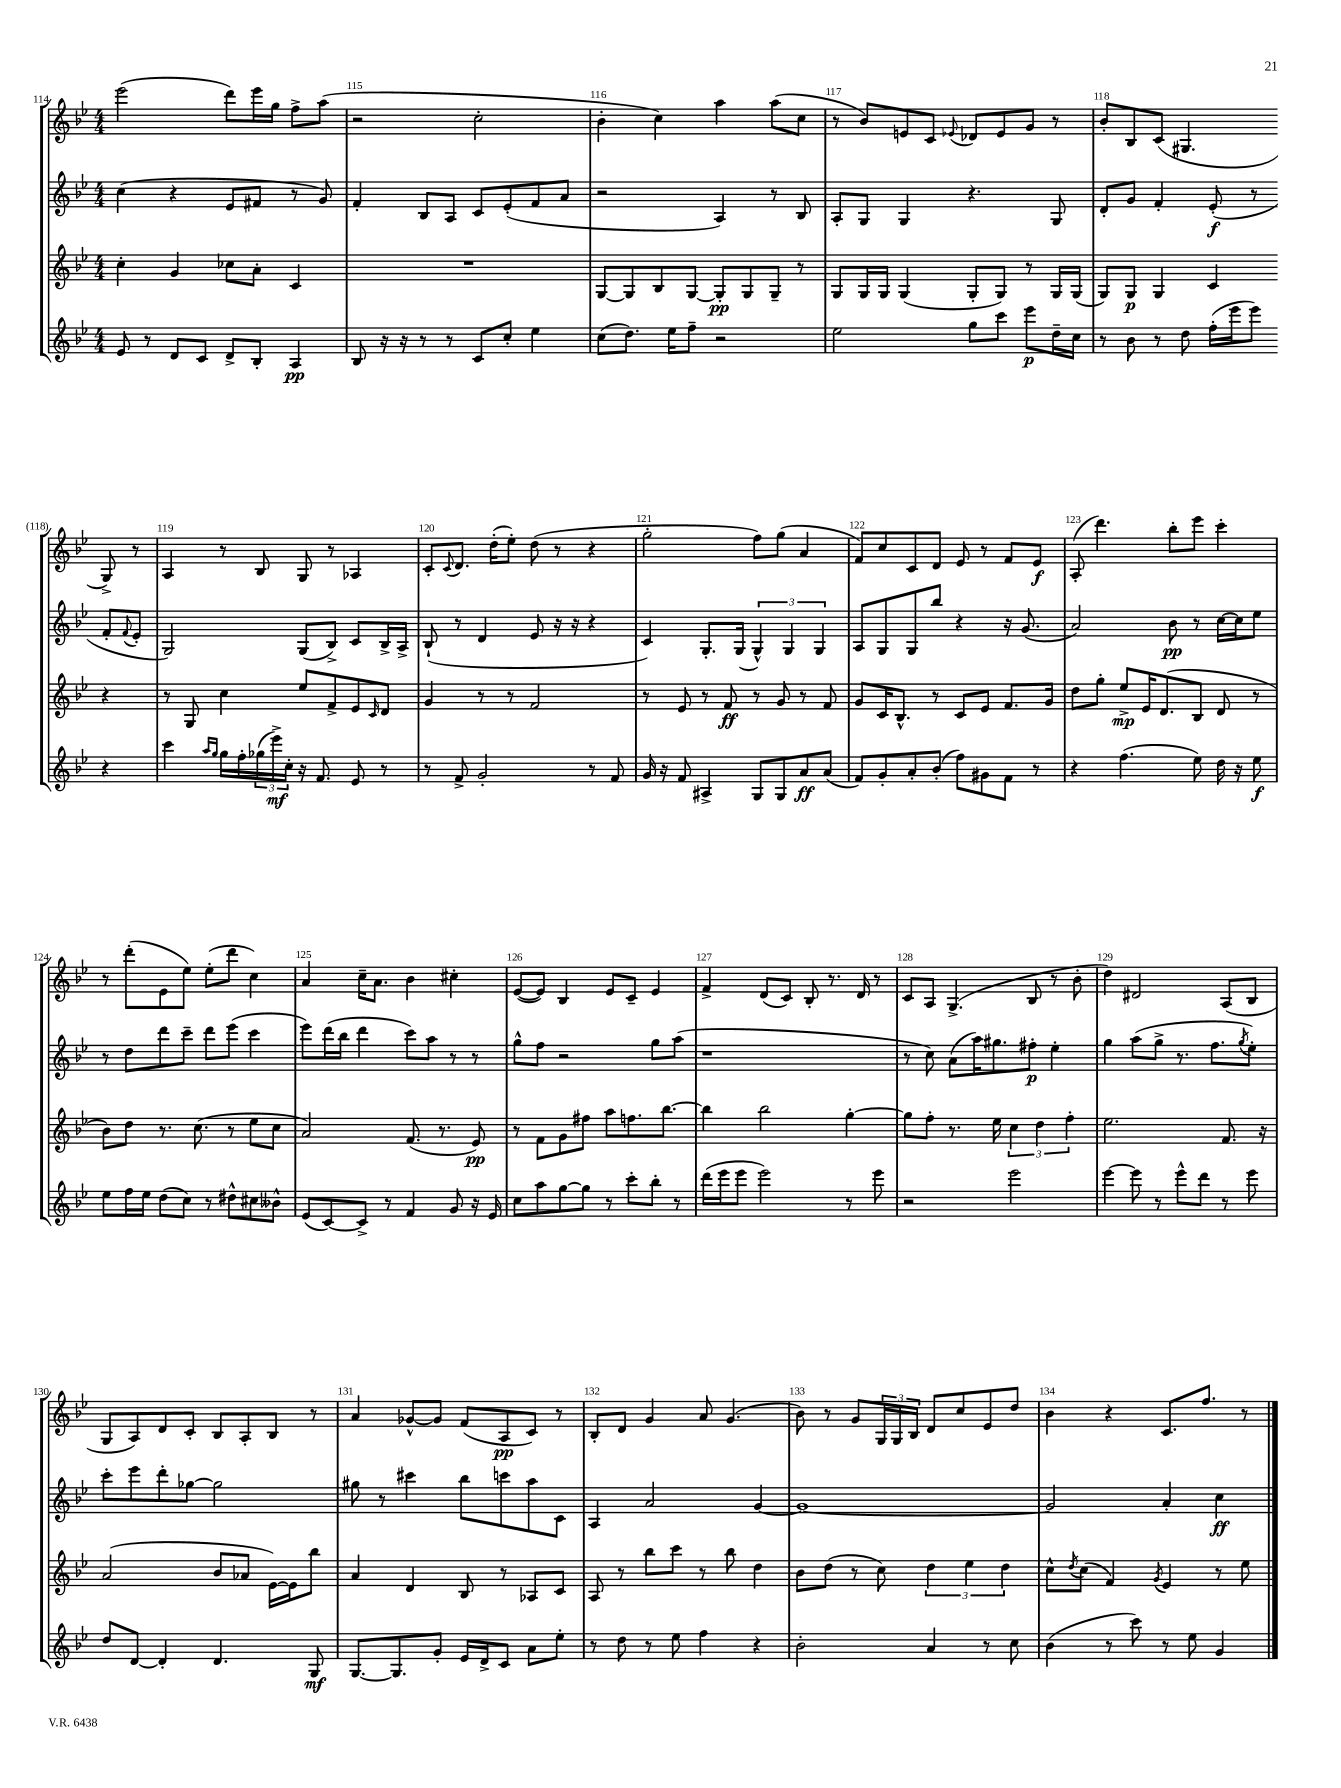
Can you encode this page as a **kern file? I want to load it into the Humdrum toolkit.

**kern	**kern	**kern	**kern
*staff4	*staff3	*staff2	*staff1
*clefG2	*clefG2	*clefG2	*clefG2
*k[b-e-]	*k[b-e-]	*k[b-e-]	*k[b-e-]
*M4/4	*M4/4	*M4/4	*M4/4
8e-	4cc'	(4cc	(2eee-
8r	.	.	.
8d	4g	4r	.
8c	.	.	.
8d^	8cc-	8e-	8ddd)
8B-'	8a'	8f#	16eee-
.	.	.	16gg
4A	4c	8r	8ff^
.	.	8g)	(8aa
=	=	=	=
8B-	1r	4f'	2r
16r	.	.	.
16r	.	.	.
8r	.	8B-	.
8r	.	8A	.
8c	.	8c	2cc'
8cc'	.	(8e-'	.
4ee-	.	8f	.
.	.	8a	.
=	=	=	=
(8cc	[8G	2r	4b-'
8.dd)	8G]	.	.
.	8B-	.	4cc)
16ee-	.	.	.
8ff~	[8G	.	.
2r	8G']	4A)	4aa
.	8G	.	.
.	8G~	8r	(8aa
.	8r	8B-	8cc
=	=	=	=
2ee-	8G	8A'	8r
.	16G	8G	8b-)
.	16G	.	.
.	(4G	4G	8e
.	.	.	8c
.	.	.	8qqe-
8gg	8G'	4.r	8d-
8ccc	8G)	.	8e-
8eee-	8r	.	8g
16dd~	16G	8G	8r
16cc	(16G	.	.
=	=	=	=
8r	8G)	8d'	8b-'
8b-	8G	8g	8B-
8r	4G	4f'	(8c
8dd	.	.	4.G#
(16ff'	4c	(8e-'	.
16eee-	.	.	.
8eee-)	.	8r	.
4r	4r	8f'	8G#^)
.	.	8qqf	.
.	.	8e-'	8r
=	=	=	=
4ccc	8r	2G)	4A
.	8G	.	.
16qqaa	.	.	.
16qqgg	.	.	.
16gg	4cc	.	8r
16ff'	.	.	.
(24gg-	.	.	8B-
24eee-^)	.	.	.
24cc'	.	.	.
16r	8ee-	(8G	8G
8.f	.	.	.
.	8f^	8B-^)	8r
8e-	8e-	8c	4A-
.	16qqc	.	.
8r	8d	16B-^	.
.	.	16A^	.
=	=	=	=
8r	4g	(8B-`	8c'
.	.	.	8qqc
8f^	.	8r	8.d
2g'	8r	4d	.
.	.	.	(16dd'
.	8r	.	8ee-')
.	2f	8e-	(8dd
.	.	16r	8r
.	.	16r	.
8r	.	4r	4r
8f	.	.	.
=	=	=	=
16g	8r	4c)	2gg'
16r	.	.	.
8f	8e-	.	.
4A#^	8r	8.G'	.
.	8f	.	.
.	.	(16G	.
8G	8r	6G^^)	8ff)
8G	8g	.	(8gg
.	.	6G	.
8a	8r	.	4a
.	.	6G	.
(8a	8f	.	.
=	=	=	=
8f)	8g	8A	8f)
8g'	16c	8G	8cc
.	8.B-^^	.	.
8a'	.	8G	8c
(8b-'	8r	8bb-	8d
8ff)	8c	4r	8e-
8g#	8e-	.	8r
8f	8.f	16r	8f
.	.	(8.g	.
8r	.	.	8e-
.	16g	.	.
=	=	=	=
4r	8dd	2a)	(8A'
.	8gg'	.	4.ddd)
(4.ff	8ee-^	.	.
.	16e-	.	.
.	(8.d	.	.
.	.	8b-	8bb-'
8ee-)	8B-	8r	8eee-
16dd	8d	[16cc	4ccc'
16r	.	16cc]	.
8ee-	8r	8ee-	.
=	=	=	=
8ee-	8b-)	8r	8r
16ff	8dd	8dd	(8ddd'
16ee-	.	.	.
(8dd	8.r	8ddd	8e-
8cc)	.	8ccc~	8ee-)
.	(8.cc	.	.
8r	.	8ddd	(8ee-'
8dd#^^	8r	(8eee-	8ddd
8cc#	8ee-	4ccc	4cc)
8b--^^	8cc	.	.
=	=	=	=
(8e-	2a)	8eee-)	4a
[8c)	.	(16ddd	.
.	.	16bb-	.
8c^]	.	4ddd	16cc~
.	.	.	8.a
8r	.	.	.
4f	(8.f	8ccc)	4b-
.	.	8aa	.
.	8.r	.	.
8g	.	8r	4cc#'
16r	8e-)	8r	.
16e-	.	.	.
=	=	=	=
8cc	8r	8gg^^	([8e-
8aa	8f	8ff	8e-])
[8gg	8g	2r	4B-
8gg]	8ff#	.	.
8r	8aa	.	8e-
8ccc'	8.ff	.	8c~
8bb-'	.	8gg	4e-
.	[8.bb-	.	.
8r	.	(8aa	.
=	=	=	=
(16ddd	4bb-]	1r	4f^
16eee-	.	.	.
8eee-	.	.	.
2eee-)	2bb-	.	(8d
.	.	.	8c)
.	.	.	8B-'
.	.	.	8.r
8r	[4gg'	.	.
.	.	.	16d
8eee-	.	.	8r
=	=	=	=
2r	8gg]	8r	8c
.	8ff'	8cc)	8A
.	8.r	(8a	(4.G^
.	.	16aa)	.
.	16ee-	8.gg#	.
2eee-	6cc	.	.
.	.	8ff#'	8B-
.	6dd	.	.
.	.	4ee-'	8r
.	6ff'	.	.
.	.	.	8b-'
=	=	=	=
[4eee-	2.ee-	4gg	4dd)
8eee-]	.	(8aa	2d#
8r	.	8gg^	.
8eee-^^	.	8.r	.
8ddd	.	.	.
.	.	8.ff	.
8r	8.f	.	(8A
.	.	8qgg	.
8eee-	.	8ee-')	8B-
.	16r	.	.
=	=	=	=
8dd	(2a	8ccc'	8G
[8d	.	8eee-	8A)
4d']	.	8ddd'	8d
.	.	[8gg-	8c'
4.d	8b-	2gg-]	8B-
.	8a-	.	8A'
.	[16e-)	.	8B-
.	16e-]	.	.
8G	8bb-	.	8r
=	=	=	=
[8.G	4a	8gg#	4a
.	.	8r	.
8.G]	.	.	.
.	4d	4ccc#	[8g-^^
8g'	.	.	8g-]
16e-	8B-	8bb-	(8f
16d^	.	.	.
8c	8r	8ccc	8A
8a	8A-	8aa	8c)
8ee-'	8c	8c	8r
=	=	=	=
8r	8A	4A	8B-'
8dd	8r	.	8d
8r	8bb-	2a	4g
8ee-	8ccc	.	.
4ff	8r	.	8a
.	8bb-	.	(4.g
4r	4dd	[4g	.
=	=	=	=
2b-'	8b-	1g_	8b-)
.	(8dd	.	8r
.	8r	.	8g
.	8cc)	.	24G
.	.	.	24G
.	.	.	24B-
4a	6dd	.	8d
.	.	.	8cc
.	6ee-	.	.
8r	.	.	8e-
.	6dd	.	.
8cc	.	.	8dd
=	=	=	=
(4b-	8cc^^	2g]	4b-
.	8qdd	.	.
.	(8cc	.	.
8r	4f)	.	4r
8ccc)	.	.	.
.	8qg	.	.
8r	4e-	4a'	8.c
8ee-	.	.	.
.	.	.	8.ff
4g	8r	4cc	.
.	8ee-	.	8r
==	==	==	==
*-	*-	*-	*-
